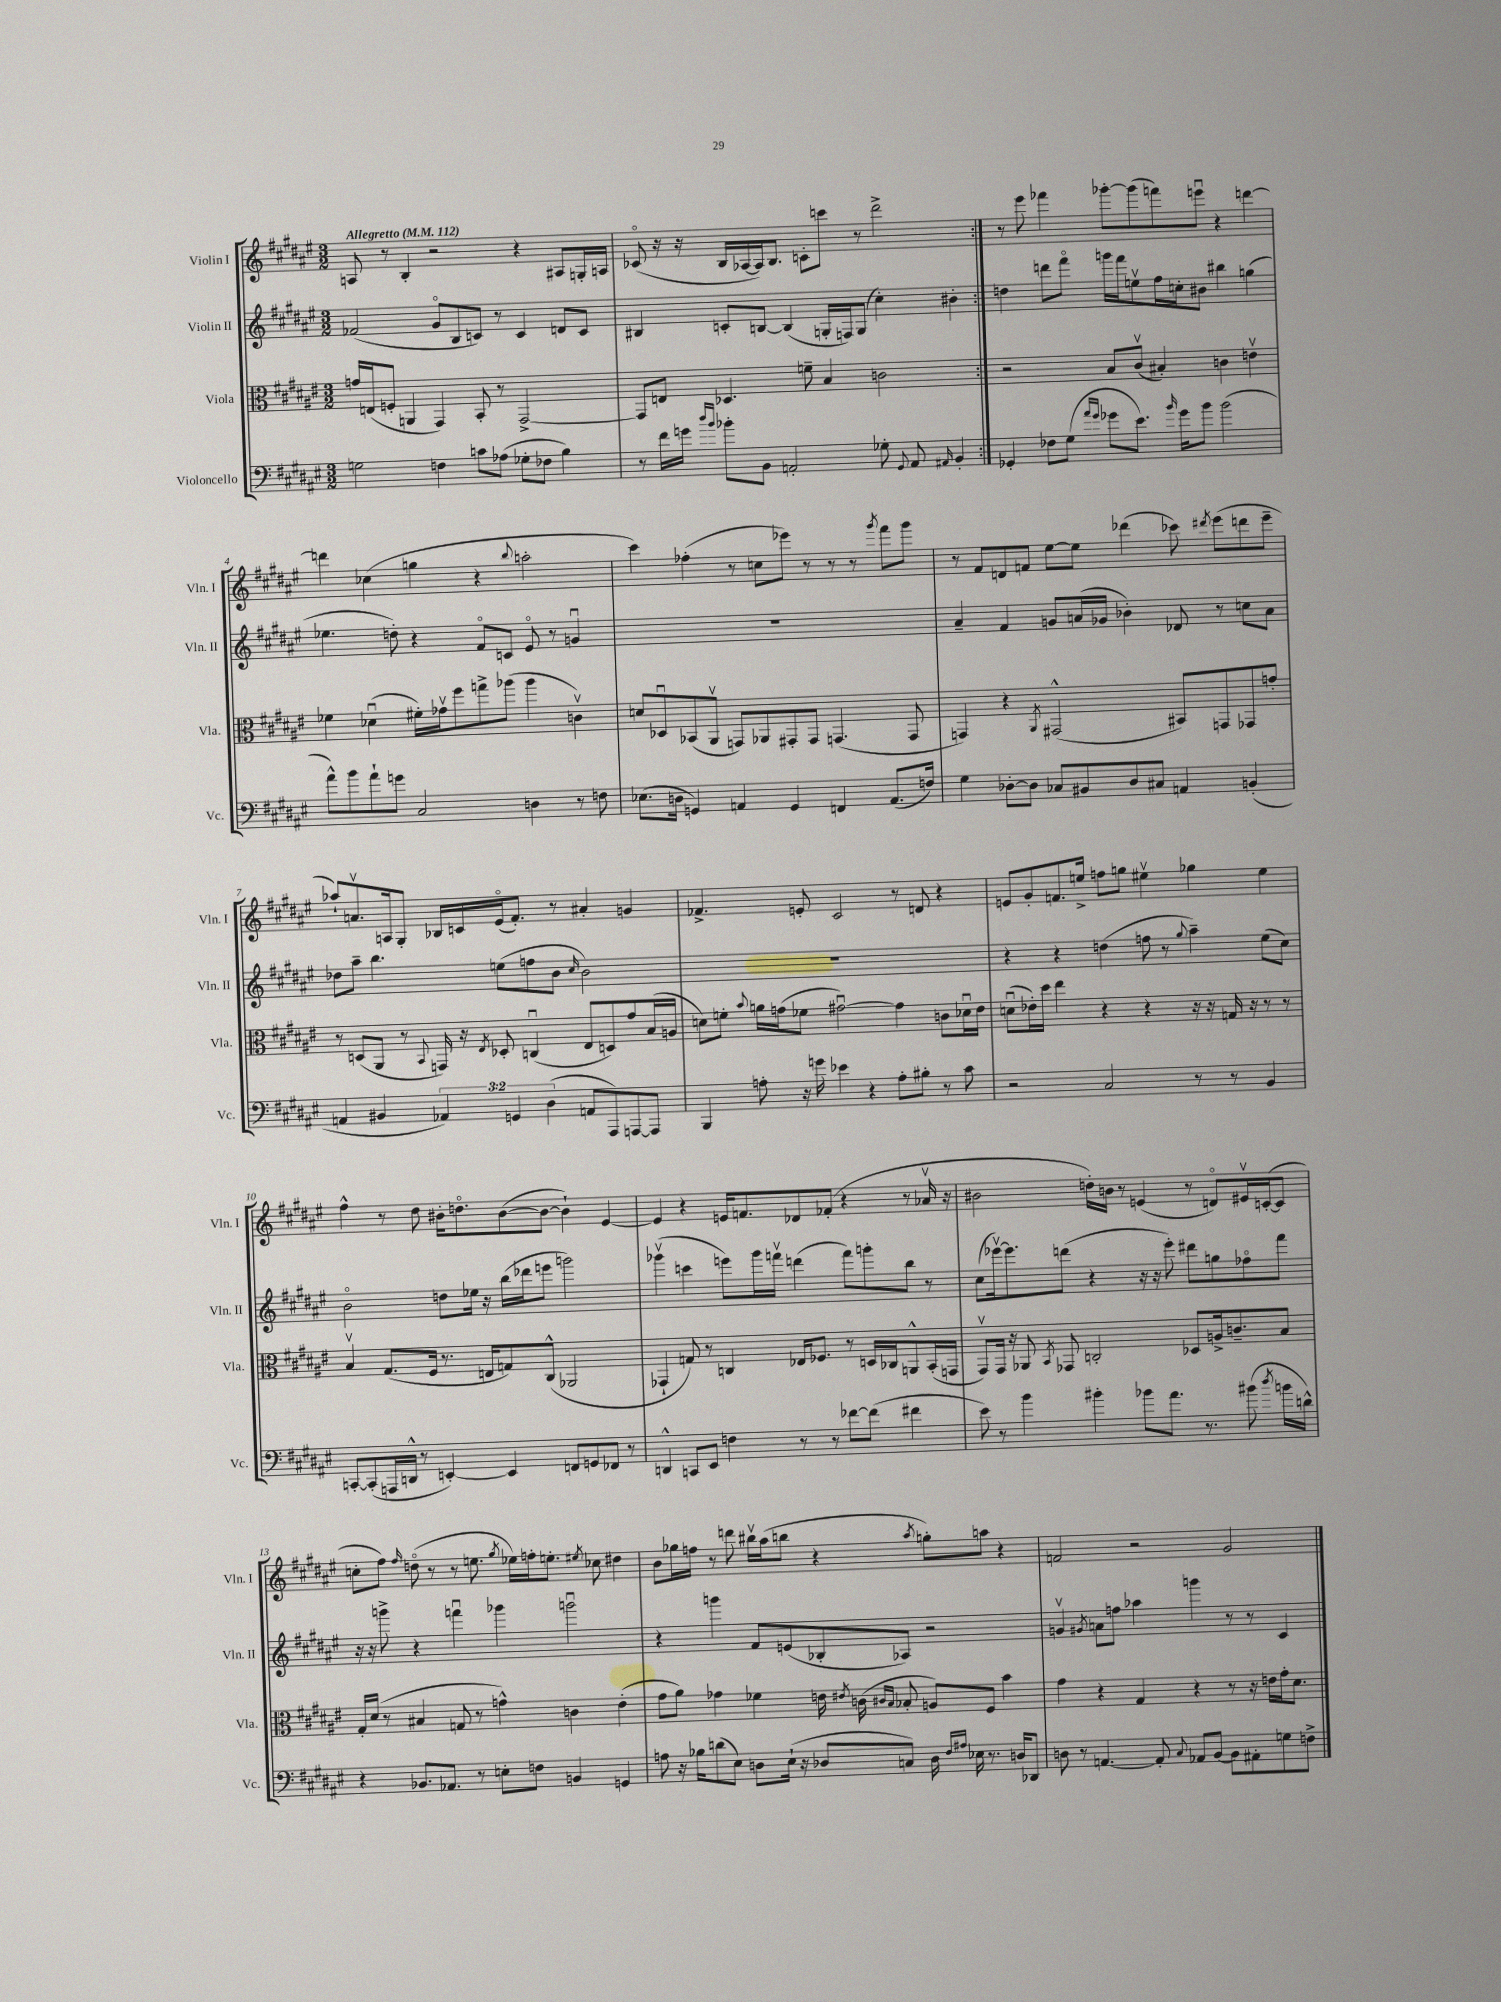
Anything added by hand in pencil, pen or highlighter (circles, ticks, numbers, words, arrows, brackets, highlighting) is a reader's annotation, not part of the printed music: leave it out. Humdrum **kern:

**kern	**kern	**kern	**kern
*staff4	*staff3	*staff2	*staff1
*clefF4	*clefC3	*clefG2	*clefG2
*k[f#c#g#d#a#e#]	*k[f#c#g#d#a#e#]	*k[f#c#g#d#a#e#]	*k[f#c#g#d#a#e#]
*M3/2	*M3/2	*M3/2	*M3/2
*MM112	*MM112	*MM112	*MM112
2G	16g	(2f-	8A
.	(16E	.	.
.	8F'	.	8r
.	4AA	.	4B'
4F	4GG#)	8g#o	2r
.	.	8B	.
8c	8BB'	8c)	.
(8A-	8r	8r	.
8G-'	[2GG#^	4c	4r
8F-	.	.	.
4B)	.	8d	8A#
.	.	8c	16G'
.	.	.	16A
=	=	=	=
8r	8GG#]	4B#	(8c-o
16f#	8E	.	16r
16g	.	.	16r
16qqdd#	.	.	.
16qqb	.	.	.
8b-'	4.D-	8c'	16B
.	.	.	[16A-
8BB	.	[8B	16A-])
.	.	.	8.B
2AA'	.	(4B]	.
.	8f~	.	8c'
.	4B	16G'	8ccc
.	.	16F)	.
.	.	(8G	8r
8G-'	2c	4cc#')	2ddd#^
8qqGG#	.	.	.
8AA	.	.	.
16qqAA#	.	.	.
4BB'	.	4b#'	.
=:|!	=:|!	=:|!	=:|!
4GG-'	2r	4dd	8r
.	.	.	8eee#
8F-	.	8ddd	4fff-
(8G#	.	8fff#o	.
16qqa#	.	.	.
16qqg#	.	.	.
8g-	8B	16ggg	[8ggg-'
.	.	16fff#	.
8.e#)	(8c#v	8eev	(8ggg-]
.	4B#')	16ff#	8fff)
16qqb	.	.	.
16g-	.	16cc'	.
8b	.	8b#	8eeeu
(2b	4c	4bb#	4r
.	4ev	(4gg	[4ddd
=	=	=	=
8a#^^)	4f-	4.ee-	4ddd]
8b	.	.	.
8a#`	(4d-u	.	(4cc-
8g	.	8dd')	.
2C#	16f#')	4r	4gg
.	16g-v	.	.
.	8ff#	.	.
.	8gg^	8f#o	4r
.	(8aa-	8c	.
.	.	.	8qqbb
4D	4aa-	8e#o	2aa'
.	.	8r	.
8r	4cv)	4gu	.
8F	.	.	.
=	=	=	=
(8.E-	8d	1.r	4ccc#)
.	8D-u	.	.
16D	.	.	.
4GG)	(8BB-	.	(4ff-'
.	8AA#v	.	.
4AA	8GG)	.	8r
.	8AA-	.	8cc
4GG	8GG#'	.	8eee-)
.	8GG#	.	8r
4FF	(4.GG	.	8r
.	.	.	8r
.	.	.	8qggg#
(8.AA	.	.	8fff#
.	8GG	.	8ggg#
16F)	.	.	.
=	=	=	=
4G#	4GG)	4a#~	8r
.	.	.	8f#
[8D-'	4r	4f#	8d
8D-]	.	.	8f
.	8qAA#	.	.
8C-	(2GG#^^	8g	[8ee#
8BB#	.	(16a	8ee#]
.	.	16g-	.
8D-	.	4b-')	(4ddd-
8C#	.	.	.
4AA	8BB#)	8d-	8ccc-)
.	.	.	8qddd#
.	8GG	8r	(8eee#
(4BB'	8GG-	8cc	8ddd
.	8g'	8a	8eee#~
=	=	=	=
4AA	8r	8dd-	8aa-`)
.	(8D	8aa#~	8.av
4BB#	8AA#	4.bb	.
.	.	.	16A
.	8r	.	8G#'
.	8qqBB	.	.
6AA-)	16GG)	.	16B-
.	16r	.	16c
.	8qE#	.	.
.	8D-'	(8ee	(16e#o
6GG	.	.	.
.	.	.	8.f#')
.	(4Cu	8ff	.
(6D#	.	.	.
.	.	8b	8r
.	.	16qqcc#	.
8AA	8E#	2b)	4a#'
8AAA#)	8D)	.	.
[8AAA	8g#	.	4g
8AAA]	(16B	.	.
.	16A	.	.
=	=	=	=
4BBB	8d)	1.r	4.f-^
.	8f'	.	.
.	8qqb	.	.
8A'	16a	.	.
.	(16g	.	.
16r	8f-	.	8e'
16g	.	.	.
4e-	[2g#u)	.	2c#
4r	.	.	.
8A'	4g#]	.	8r
8B#'	.	.	8d
8r	8c	.	4r
8c#	16d-u	.	.
.	16e#	.	.
=	=	=	=
2r	(8du	4r	8e
.	16e-')	.	8g#'
.	16dd#	.	.
.	4ee#	4r	8.f
.	.	.	16ee^
2C#	4r	(4dd	8ff
.	.	.	8gg
.	4r	8ff	4ee#v
.	.	8r	.
.	.	8qqgg#	.
8r	16r	4aa#~)	4gg-
.	16r	.	.
8r	16G	.	.
.	16r	.	.
4BB	8r	(8ee#	4ee#
.	8r	8cc#)	.
=	=	=	=
[8CC'	4Bv	2bo	4ff#^^
(8CC']	.	.	.
16AAA	(8.G#	.	8r
16DD^^	.	.	.
8r	.	.	8dd#
.	16F#	.	.
[4EE')	8.r	8dd	16b#'
.	.	.	8.ddo
.	.	16ee-	.
.	16E	16r	.
4EE]	8G)	(16bb	([8b#
.	.	16ddd-	.
.	(8C#^^	8eee	8b#_
8FF	2AA-	2ggg)	4b#`])
8GG	.	.	.
8FF-	.	.	[4e#
8r	.	.	.
=	=	=	=
4DD^^	4GG-`	(4ggg-v	4e#]
8CC	8G)	4ccc	4r
8EE#	8r	.	.
4F	4C	8eee)	16e
.	.	.	8.f
.	.	16ggg-	.
.	.	16fffv	.
8r	16E-	(4ddd	8d-
.	8.F-	.	.
8r	.	.	(8f-'
[8f-	8r	8fff)	4r
(8f-]	16D	8ggg'	.
.	16C-	.	.
4f#	8AA^^	8bb	8r
.	(16BB'	8r	16a-v
.	16GG	.	16r
=	=	=	=
8e#)	8GG#v)	(8cc#	2b#
8r	16GG#	[16eee-v)	.
.	16r	8.eee-]	.
4b	8AA-	.	.
.	8qBB	.	.
.	8GG-	(8ddd	.
4b#'	2C'	4r	16dd')
.	.	.	16b
.	.	.	8r
8b-	.	16r	(4e
.	.	16r	.
8.a#	.	8eee-')	.
.	8D-	8ddd#	8r
8.r	.	.	.
.	16A^	8gg	8do)
.	8.c~	.	.
(8b#	.	8ff-o	16e#v
.	.	.	([16c'
8qdd#	.	.	.
16b	8B	8fff#	8c]
16d^^)	.	.	.
=	=	=	=
4r	16G#'	16r	8cc'
.	(16d#	16r	.
.	8r	8ggg^	8ff#)
.	.	.	16qqff#
8.BB-	4B#	4r	(8ddo
.	.	.	8r
8.AA-	.	.	.
.	8G	4fffu	8r
8r	8r	.	8.ee
8E'	4g^^)	4ggg-	.
.	.	.	8qgg#
.	.	.	16ee-)
8F	.	.	16ff'
.	.	.	8.ee'
4BB	4c	2gggu	.
.	.	.	8qee#
.	.	.	8cc-
4GG	(4e#'	.	4dd#
=	=	=	=
8A	8g#	4r	8b
16r	8a#)	.	16gg-
16B-	.	.	16ff
(8d	4g-	4ggg	8r
8E#)	.	.	8ddd
8D	4f-	8f#	16bb#v
.	.	.	(16aa#
(16E#`	.	(8e	8bb
16r	.	.	.
8D-	16e	8B-'	4r
.	8qe#	.	.
.	(16c	.	.
.	16qqc#	.	.
.	16qqB	.	.
8C)	8B-'	8A-)	.
.	.	.	8qaa#
16D-	8A)	2r	8gg')
16qqF#	.	.	.
16qqA#	.	.	.
16E-	.	.	.
8.r	8F#	.	8aa
.	4b	.	4r
16D	.	.	.
8DD-	.	.	.
=	=	=	=
8D	4g#	4gv	2f
8r	.	.	.
.	.	8qg#	.
[4.AA	4r	8a	.
.	.	8ff	.
.	4G#	4aa-	2r
8AA']	.	.	.
8qqC#	.	.	.
8AA-	4r	4ggg	.
[8BB	.	.	.
8BB]	8r	8r	2g#
8AA#'	16r	8r	.
.	16e	.	.
8G	16g#'	4c#	.
.	8.d#	.	.
8F^	.	.	.
==	==	==	==
*-	*-	*-	*-
